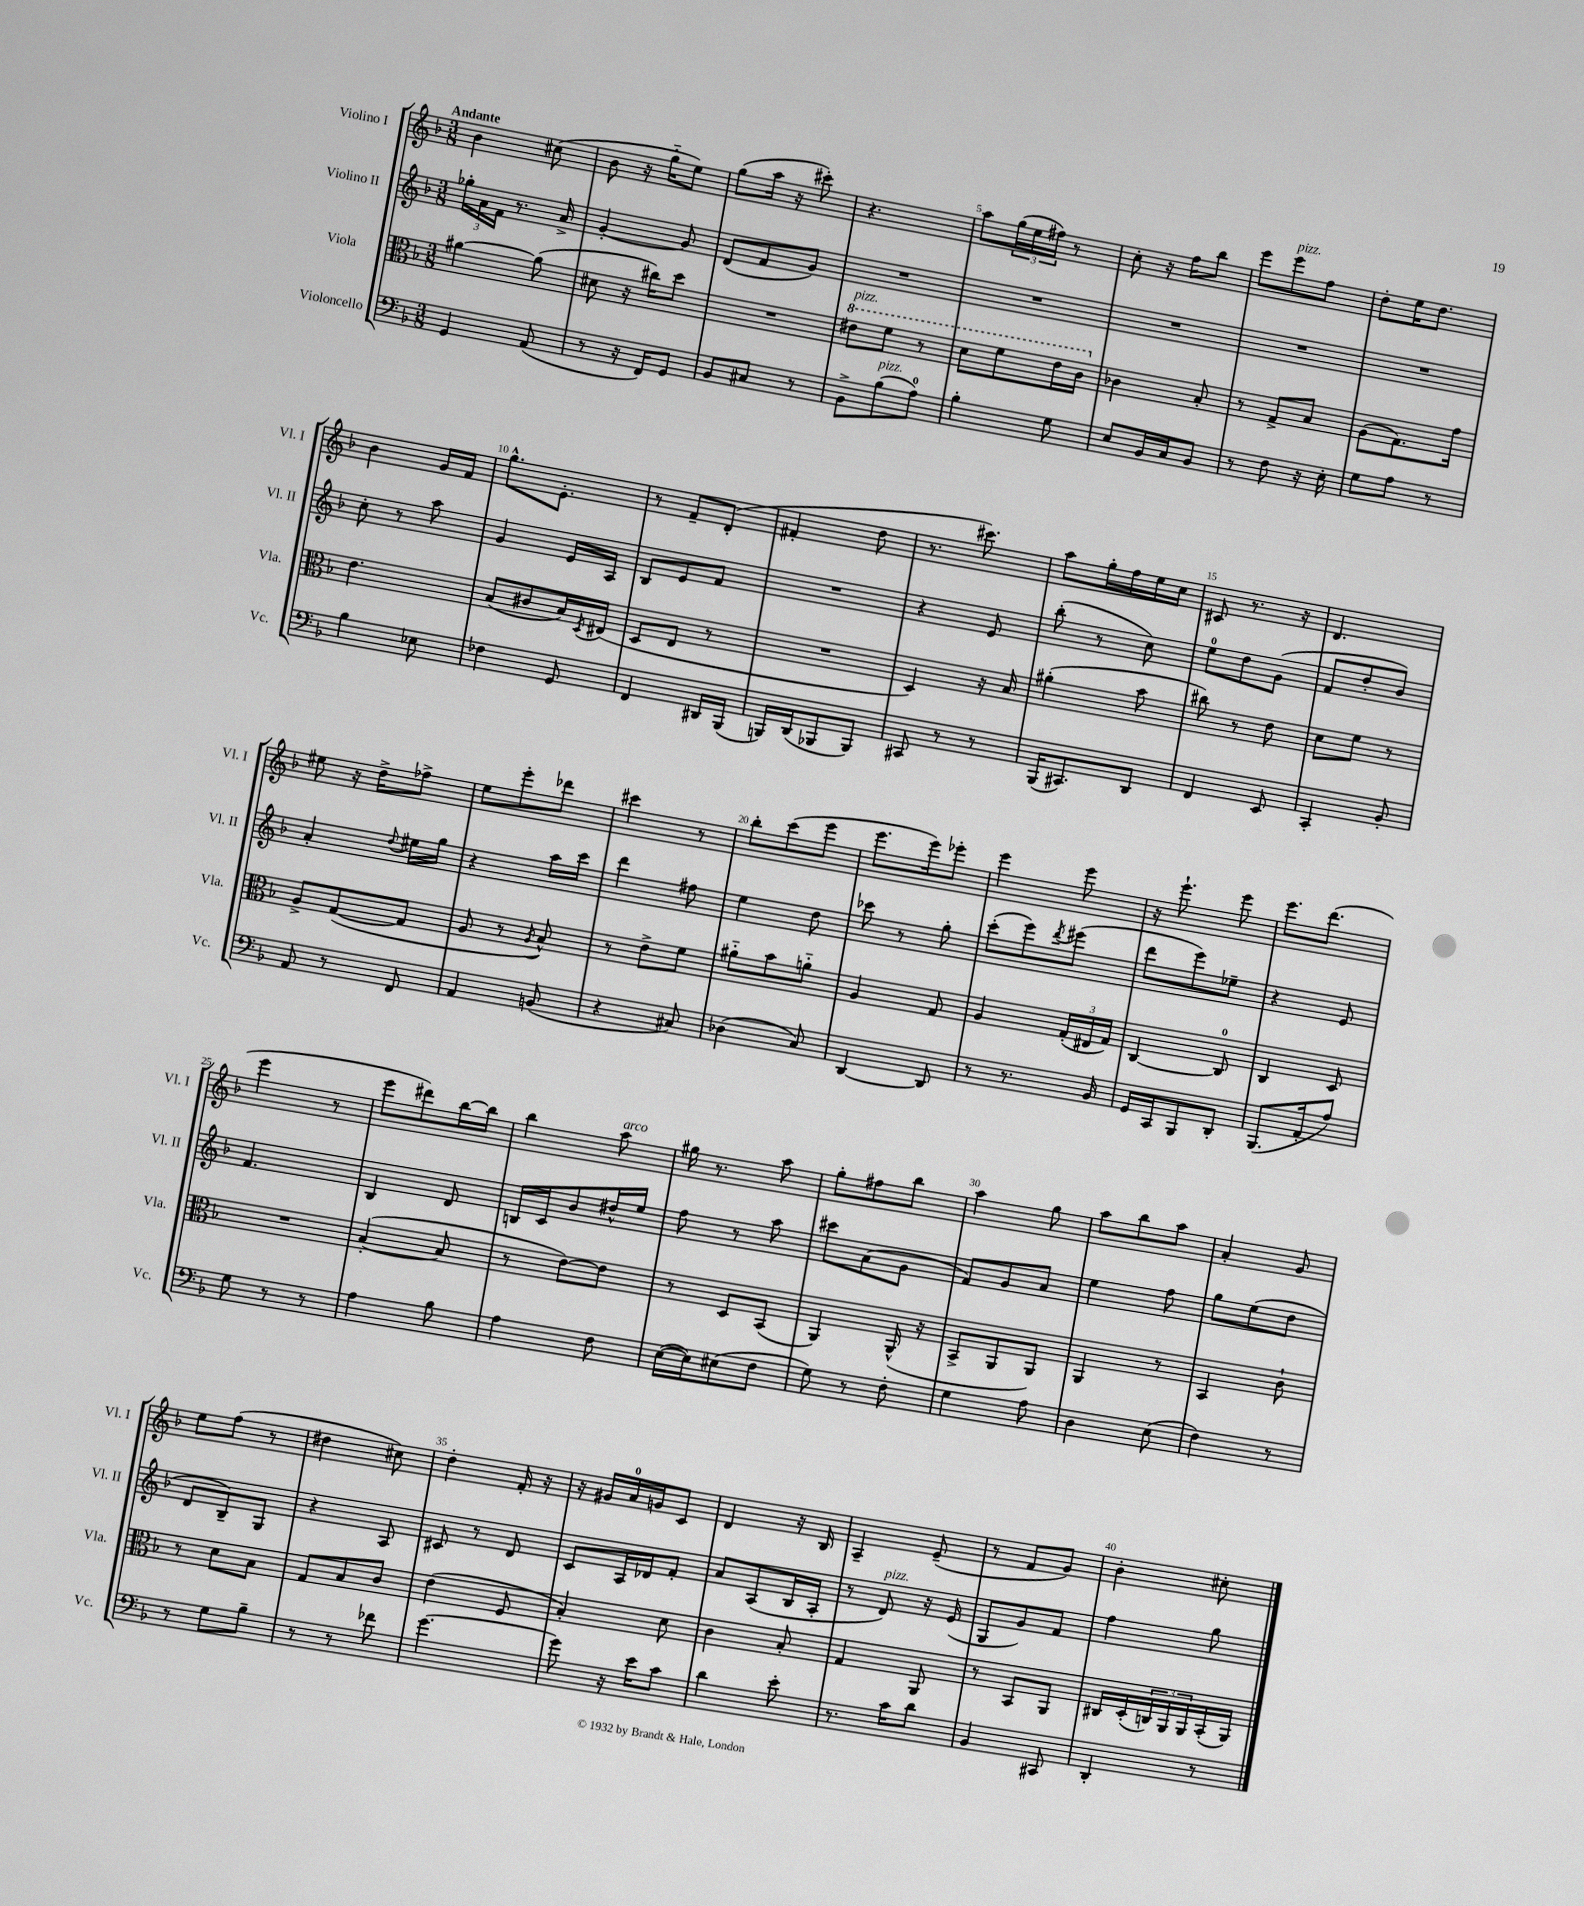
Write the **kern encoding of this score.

**kern	**kern	**kern	**kern
*staff4	*staff3	*staff2	*staff1
*clefF4	*clefC3	*clefG2	*clefG2
*k[b-]	*k[b-]	*k[b-]	*k[b-]
*M3/8	*M3/8	*M3/8	*M3/8
4GG/	[4a#\	24gg-'\LL	4b-\
.	.	24a\	.
.	.	24f\JJ	.
.	.	8.r	.
(8AA/	(8a#\]	.	(8cc#\
.	.	16a^/	.
=	=	=	=
8r	8d#\	[4g'/	8b-\
16r	16r	.	16r
16FF/LK)	16cc#\LK)	.	16gg'~\LK
8GG/J	8dd\J	8g/]	8ee\J)
=	=	=	=
8BB-/L	4.r	(8d/L	(8gg\L
8C#/J	.	8f/	16aa\Jk
.	.	.	16r
8r	.	8g/J)	8ccc#'\)
=	=	=	=
8BB-^\L	8ee#\L	4.r	4.r
(8B-\	8ff\J	.	.
8A\J)	8r	.	.
=	=	=	=
4B-'\	8dd\L	4.r	8aa\L
.	8ff\	.	(24gg\L
.	.	.	24ee\
.	.	.	24ff#\JJ)
8G\	16ee\L	.	8r
.	16cc\JJ	.	.
=	=	=	=
8E/L	4c-\	4.r	8cc'\
16BB-/L	.	.	16r
16C/J	.	.	16ff\LK
8BB-/J	8B-'/	.	8bb-\J
=	=	=	=
8r	8r	4.r	8eee\L
8F\	8G^/L	.	8eee\
16r	8B-/J	.	8ff\J
16E'\	.	.	.
=	=	=	=
8G\L	(8A\L	4.r	8dd'\L
8A\J	8.G\)	.	16ee\K
.	.	.	8.dd\J
8r	.	.	.
.	16g\Jk	.	.
=	=	=	=
4B-\	4.e\	8cc'\	4b-\
.	.	8r	.
8E-\	.	8aa\	16g/LL
.	.	.	16f/JJ
=	=	=	=
4F-\	(8B-/L	4g/	8.gg^^\L
.	8c#/	.	.
.	.	.	8.e'\J
8GG/	16B-/L)	16e/LL	.
.	8qD/	.	.
.	(16E#/JJ	16A/JJ	.
=	=	=	=
4FF/	8D/L	8B-/L	8r
.	8E/J	8e/	8f~/L
16DD#/LL	8r	8f/J	(8d'/J
(16BBB-/JJ	.	.	.
=	=	=	=
16BBB/LL)	4.r	4.r	4f#'/
(16DD/J	.	.	.
8BBB-/	.	.	.
8BBB-/J)	.	.	8dd\
=	=	=	=
8CC#/	4D/)	4r	8.r
8r	.	.	.
.	.	.	8.ccc#\)
8r	16r	8e/	.
.	16B-/	.	.
=	=	=	=
(16BBB-/LK	(4a#'\	(8bb-'\	8aa\L
8.CC#/)	.	.	.
.	.	8r	16gg'\L
.	.	.	16ff\
8DD/J	8b-\	8cc\)	16ee\
.	.	.	16cc\JJ
=	=	=	=
4FF/	8cc#\)	8ee\L	8c#/
.	8r	8dd\	8.r
8EE/	8e\	(8g\J	.
.	.	.	16r
=	=	=	=
4CC'/	8d\L	8f/L	4.d/
.	8f\J	8dd'/	.
8BB-'/	8r	8b-/J)	.
=	=	=	=
8AA/	8A^/L	4a'/	8ee#\
8r	([8G/	.	16r
.	.	.	16dd^\LK
.	.	8qqdd/	.
8FF/	8G/]J	16ee#\LL	8ff-^\J
.	.	16gg\JJ	.
=	=	=	=
4AA/	8A/	4r	8ee\L
.	8r	.	8eee'\
.	8qA/	.	.
(8BB/	8B-^^/)	16aa\LL	8ddd-\J
.	.	16ccc\JJ	.
=	=	=	=
4r	8r	4ddd\	4ccc#\
.	8e^\L	.	.
8C#/)	8f\J	8ff#\	8r
=	=	=	=
(4D-\	8a#'~\L	4ee\	8bb-'\L
.	8b-\	.	(8ccc\
8C/)	8a'~\J	8dd\	8eee\J
=	=	=	=
[4DD/	4A/	8ccc-\	8.eee\L
.	.	8r	.
.	.	.	16eee\k)
8DD/]	8G/	8gg'\	8eee-'\J
=	=	=	=
8r	4A/	(8ccc'\L	4eee\
8.r	.	8eee\)	.
.	.	8qddd/	.
.	(24G'/LL	(8eee#\J	8eee\
.	24E#/	.	.
16BB-/	.	.	.
.	24G/JJ)	.	.
=	=	=	=
16GG/LL	[4C/	8ddd\L	16r
16CC/J	.	.	8.eee`\
8BBB-/	.	8eee\)	.
8DD'/J	8C/]	8ee-~\J	8eee\
=	=	=	=
(8.BBB-/L	4C/	4r	8.eee\L
16AA'/k	.	.	(8.ddd\J
8A/J)	8D/	8e/	.
=	=	=	=
8G\	4.r	4.f/	4eee\
8r	.	.	.
8r	.	.	8r
=	=	=	=
4A\	([4B-'/	4B-/	8eee\L
.	.	.	8ddd#\)
8B-\	8B-/]	8d/	[16bb-\L
.	.	.	16bb-\]JJ
=	=	=	=
4A\	8r	16B/LL	4bb-\
.	.	16c/J	.
.	[8e\L)	8b-/	.
8F\	8e\]J	16dd#^^/L	8aa\
.	.	16ee/JJ	.
=	=	=	=
([16E\LL	8r	8ff\	16gg#\
16E\]J)	.	.	8.r
(8E#\	8D/L	8r	.
8F\J	(8BB-/J	8aa\	8aa\
=	=	=	=
8G\)	4AA/)	8ccc#\L	8gg'\L
8r	.	(8a\	8ff#\
8F'\	(16AA^^/	8g\J	8bb-\J
.	16r	.	.
=	=	=	=
4G\	8BB-^/L	8f/L)	4aa\
.	8AA/	8g/	.
8A\	8AA/J)	8a/J	8gg\
=	=	=	=
4D\	4AA/	4ee\	8aa\L
.	.	.	8bb-\
(8E\	8r	8ff\	8aa\J
=	=	=	=
4F\)	4BB-/	8gg\L	4a'/
.	.	(8ee\	.
8r	8c`\	8dd\J	8g/
=	=	=	=
8r	8r	8d/L	8ee\L
8G\L	8d\L	8B-~/)	(8ff\J
8B-~\J	8B-\J	8G/J	8r
=	=	=	=
8r	8G/L	4r	4dd#\
8r	8B-/	.	.
8f-\	8c/J	8A/	8cc#\)
=	=	=	=
[4.g\	(4e\	8c#/	4dd'\
.	.	8r	.
.	8F/	8d/	16f'/
.	.	.	16r
=	=	=	=
8g\]	4B-'/)	8c/L	16r
.	.	.	16g#/LL
16r	.	16A/L	16a/
16e\LK	.	16d-/J	16g/J
8c\J	8d\	8f'/J	8c/J
=	=	=	=
4d\	4c\	8a/L	4d/
.	.	(8A/	.
8e'\	8B-'/	16B-/L	16r
.	.	16A'/JJ	16B-/
=	=	=	=
8.r	4G/	8r	4A~/
.	.	8d/)	.
16c\LK	.	.	.
8d\J	8AA/	16r	(8e~/
.	.	(16e/	.
=	=	=	=
4BB-/	8r	8G/L	8r
.	8BB-/L	8g/)	8f/L
8CC#/	8AA/J	8f/J	8g/J)
=	=	=	=
4DD'/	16C#/LL	4ff\	4b-'\
.	(16D'/	.	.
.	24C/)	.	.
.	24AA/	.	.
.	24AA/	.	.
8r	(16BB-'/	8gg\	8cc#'\
.	16AA/JJ)	.	.
==	==	==	==
*-	*-	*-	*-
